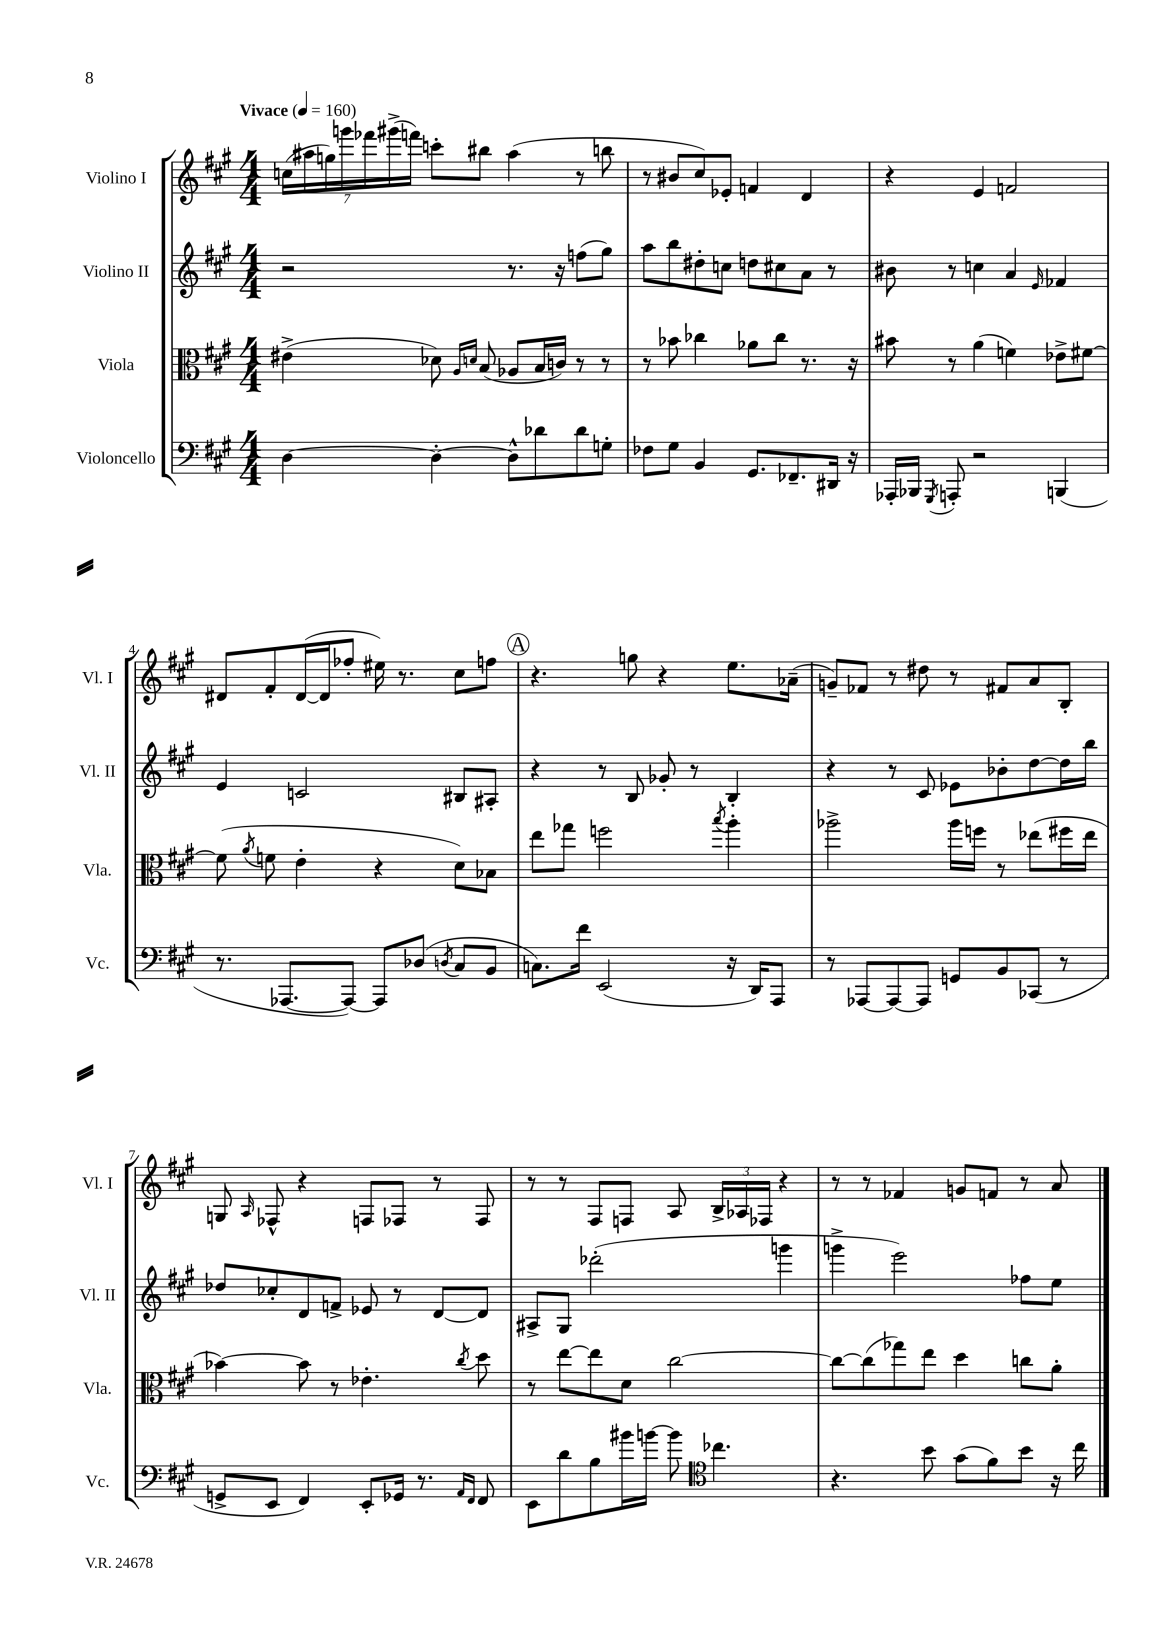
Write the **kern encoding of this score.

**kern	**kern	**kern	**kern
*staff4	*staff3	*staff2	*staff1
*clefF4	*clefC3	*clefG2	*clefG2
*k[f#c#g#]	*k[f#c#g#]	*k[f#c#g#]	*k[f#c#g#]
*M4/4	*M4/4	*M4/4	*M4/4
*MM160	*MM160	*MM160	*MM160
[4D\	(4e#^\	2r	(28cc\LL
.	.	.	28aa#\
.	.	.	28gg\)
.	.	.	28ggg\
.	.	.	28fff-\
.	.	.	(28ggg#^\
.	.	.	28fff\JJ)
4D'\_	8d-\)	.	8ccc'\L
.	16qqA/LL	.	.
.	16qqd/JJ	.	.
.	(8B/	.	8bb#\J
8D^^\]L	8A-/L	8.r	(4aa#\
8d-\	16B/L	.	.
.	16c/JJ)	16r	.
8d-\	8r	(8ff\L	8r
8G'\J	8r	8gg#\J)	8bb\
=	=	=	=
8F-\L	8r	8aa\L	8r
8G#\J	8b-\	8bb\	8b#/L
4BB/	4cc-\	8dd#'\	8cc#/)
.	.	8cc\J	8e-'/J
8.GG#/L	8a-\L	8dd\L	4f/
.	8cc-\J	8cc#\	.
8.FF-~/	.	.	.
.	8.r	8a\J	4d/
16DD#/Jk	.	8r	.
16r	16r	.	.
=	=	=	=
16AAA-'/LL	8b#\	8b#\	4r
16BBB-/JJ	.	.	.
8qGGG#/	.	.	.
8AAA'/	8r	8r	.
2r	(4a\	4cc\	4e/
.	4f\)	4a/	2f/
.	.	16qqe/	.
(4BBB/	8e-^\L	4f-/	.
.	[8f#\J	.	.
=	=	=	=
8.r	(8f#\]	4e/	8d#/L
.	8qa/	.	.
.	8f\	.	8f#'/
[8.AAA-/L	.	.	.
.	4e'\	2c/	([16d#/L
.	.	.	16d#/]J
8AAA-/_J)	.	.	8ff-'/J
8AAA-/]L	4r	.	16ee#\)
.	.	.	8.r
(8D-/J	.	.	.
8qD/	.	.	.
8C#/L	8d\L)	8B#/L	8cc#\L
8BB/J	8B-\J	8A#'/J	8ff\J
=	=	=	=
8.C\L)	8ee\L	4r	4.r
.	8gg-\J	.	.
16f#\Jk	.	.	.
(2EE/	2ff\	8r	.
.	.	8B/	8gg\
.	.	8g-'/	4r
.	.	8r	.
.	8qbb/	.	.
16r	4aa'\	4B'/	8.ee\L
16DD/LK)	.	.	.
8AAA/J	.	.	.
.	.	.	(16a-~\Jk
=	=	=	=
8r	2aa-^\	4r	8g~/L)
[8AAA-/L	.	.	8f-/J
8AAA-/_	.	8r	8r
8AAA-/]J	.	8c#/	8dd#\
8GG/L	16aa-\LL	8e-\L	8r
.	16ff\JJ	.	.
8BB/	8r	8b-'\	8f#/L
(8CC-/J	(8ee-\L	[8dd\	8a/
8r	16ff#\L	16dd\]L	8B'/J
.	16ee-\JJ	16bb\JJ	.
=	=	=	=
8GG^/L	[4b-\)	8dd-/L	8G/
.	.	.	16qqA/
8EE/J	.	8cc-'/	8F-^^/
4FF#/)	8b-\]	8d/	4r
.	8r	8f^/J	.
8EE'/L	4.e-'\	8e-/	8F/L
16GG-/Jk	.	8r	8F-/J
8.r	.	.	.
.	.	[8d/L	8r
16qqAA/LL	.	.	.
16qqFF#/JJ	8qcc#/	.	.
8FF#/	8dd\	8d/]J	8F-/
=	=	=	=
8EE\L	8r	8A#^/L	8r
8d\	[8ee\L	8G#/J	8r
8B\	8ee\]	(2ddd-'\	8F#/L
16b#\L	8d\J	.	8F/J
[16b\JJ	.	.	.
8b\]	[2cc#\	.	8A/
*clefC4	*	*	*
4.cc-\	.	.	24B^/LL
.	.	.	24A-/
.	.	.	24F-/JJ
.	.	4ggg\	4r
=	=	=	=
4.r	8cc#\_L	4ggg^\	8r
.	(8cc#\]	.	8r
.	8gg-\)	2eee\)	4f-/
8b\	8ee\J	.	.
(8g#\L	4dd\	.	8g/L
8f#\)	.	.	8f/J
8b\J	8cc\L	8ff-\L	8r
16r	8a'\J	8ee\J	8a/
16cc#\	.	.	.
==	==	==	==
*-	*-	*-	*-
